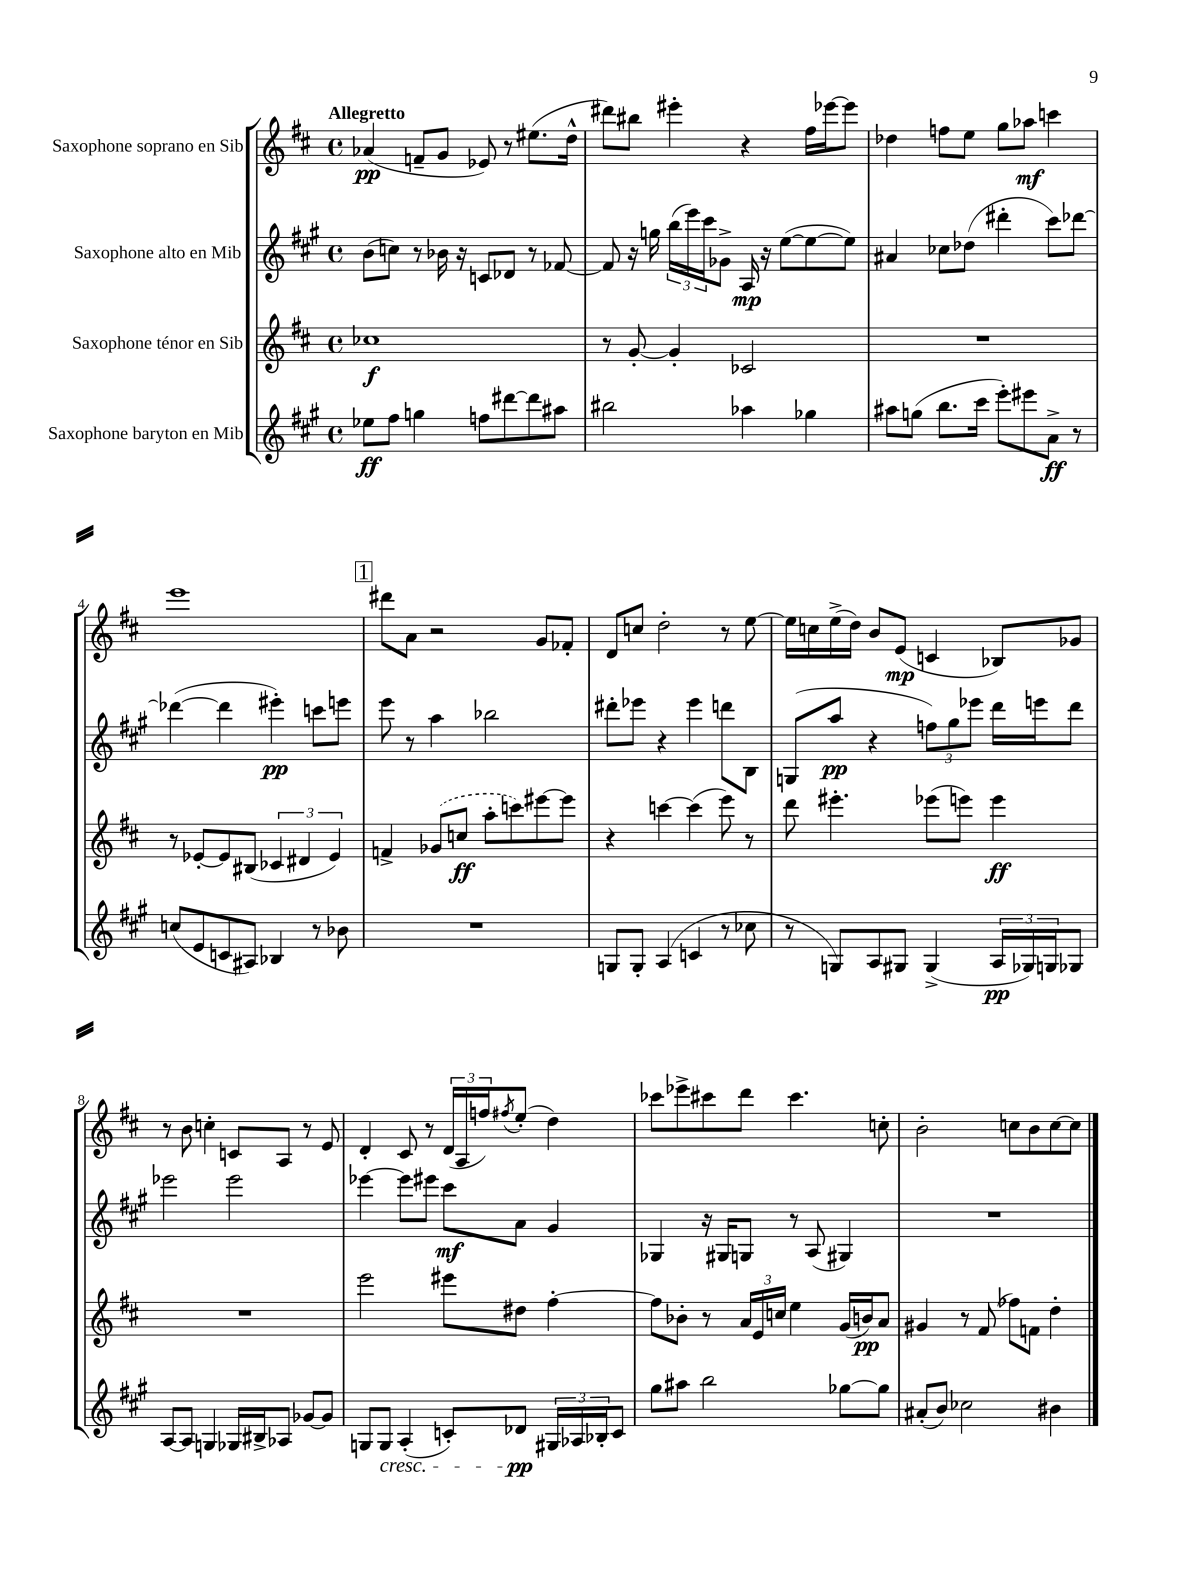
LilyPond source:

<<
\new StaffGroup <<
\new Staff = "s0" \with { instrumentName = "Saxophone soprano en Sib" } {
    \clef treble \key d \major \defaultTimeSignature \time 4/4 \tempo "Allegretto"
    aes'4\pp( f'8-- g'8 ees'8) r8 eis''8.( d''16-^ |
    dis'''8) bis''8 eis'''4-. r4 fis''16 ees'''16~ ees'''8 |
    des''4 f''8 e''8 g''8 aes''8\mf c'''4 |
    e'''1 |
    \mark \markup { \box "1" } dis'''8 a'8 r2 g'8 fes'8-. |
    d'8 c''8 d''2-. r8 e''8~ |
    e''16 c''16 e''16->( d''16) b'8 e'8\mp( c'4 bes8) ges'8 |
    r8 b'8 c''4-. c'8 a8 r8 e'8 |
    d'4-. cis'8 r8 \tuplet 3/2 { d'16( a16 f''16) } \acciaccatura { fis''8 } e''8-.( d''4) |
    ces'''8 ees'''8-> cis'''8 d'''8 cis'''4. c''8-. |
    b'2-. c''8 b'8 c''8~ c''8 \bar "|." |
}
\new Staff = "s1" \with { instrumentName = "Saxophone alto en Mib" } {
    \clef treble \key a \major \defaultTimeSignature \time 4/4
    b'8( c''8) r8 bes'16 r16 c'8 des'8 r8 fes'8~ |
    fes'8 r16 g''16 \tuplet 3/2 { b''16( e'''16) cis'''16 } ges'8-> a16\mp r16 e''8~( e''8~ e''8) |
    ais'4 ces''8 des''8( dis'''4-. cis'''8) des'''8~ |
    des'''4~( des'''4 eis'''4-.\pp) c'''8 e'''8 |
    \mark \markup { \box "1" } e'''8 r8 a''4 bes''2 |
    dis'''8-. ees'''8 r4 ees'''4 d'''8 b8 |
    g8( a''8\pp r4 \tuplet 3/2 { f''8) gis''8 ees'''8 } d'''16 e'''16 d'''8 |
    ees'''2 ees'''2 |
    ees'''4~ ees'''8 eis'''8 cis'''8\mf a'8 gis'4 |
    ges4 r16 gis16 g8 r8 a8( gis4) |
    R1 \bar "|." |
}
\new Staff = "s2" \with { instrumentName = "Saxophone ténor en Sib" } {
    \clef treble \key d \major \defaultTimeSignature \time 4/4
    ces''1\f |
    r8 g'8~-. g'4-. ces'2 |
    R1 |
    r8 ees'8~-. ees'8 bis8( \tuplet 3/2 { ces'4 dis'4 ees'4) } |
    \mark \markup { \box "1" } f'4-> \once \slurDashed ges'8( c''8\ff a''8-. c'''8) eis'''8~ eis'''8 |
    r4 c'''4~ c'''4( e'''8) r8 |
    d'''8 eis'''4.-. ees'''8( e'''8) e'''4\ff |
    R1 |
    e'''2 eis'''8 dis''8 fis''4~-. |
    fis''8 bes'8-. r8 \tuplet 3/2 { a'16 e'16 c''16 } e''4 g'16( b'16\pp) a'8 |
    gis'4 r8 fis'8( fes''8) f'8 d''4-. \bar "|." |
}
\new Staff = "s3" \with { instrumentName = "Saxophone baryton en Mib" } {
    \clef treble \key a \major \defaultTimeSignature \time 4/4
    ees''8\ff fis''8 g''4 f''8 dis'''8~ dis'''8 ais''8 |
    bis''2 aes''4 ges''4 |
    ais''8 g''8( b''8. cis'''16 e'''8-.) eis'''8 a'8->\ff r8 |
    c''8( e'8 c'8 ais8) bes4 r8 bes'8 |
    \mark \markup { \box "1" } R1 |
    g8 g8-. a4( c'4 r8 ces''8 |
    r8 g8) a8 gis8 gis4->( \tuplet 3/2 { a16\pp ges16) g16 } ges8 |
    a8~ a8 g4 ges16 bis16-> aes8 ges'8~ ges'8 |
    g8 g8\cresc a4-.( c'8-.) des'8\pp\! \tuplet 3/2 { gis16 aes16 bes16-. } c'8 |
    gis''8 ais''8 b''2 ges''8~ ges''8 |
    ais'8-.( b'8) ces''2 bis'4 \bar "|." |
}
>>
>>
